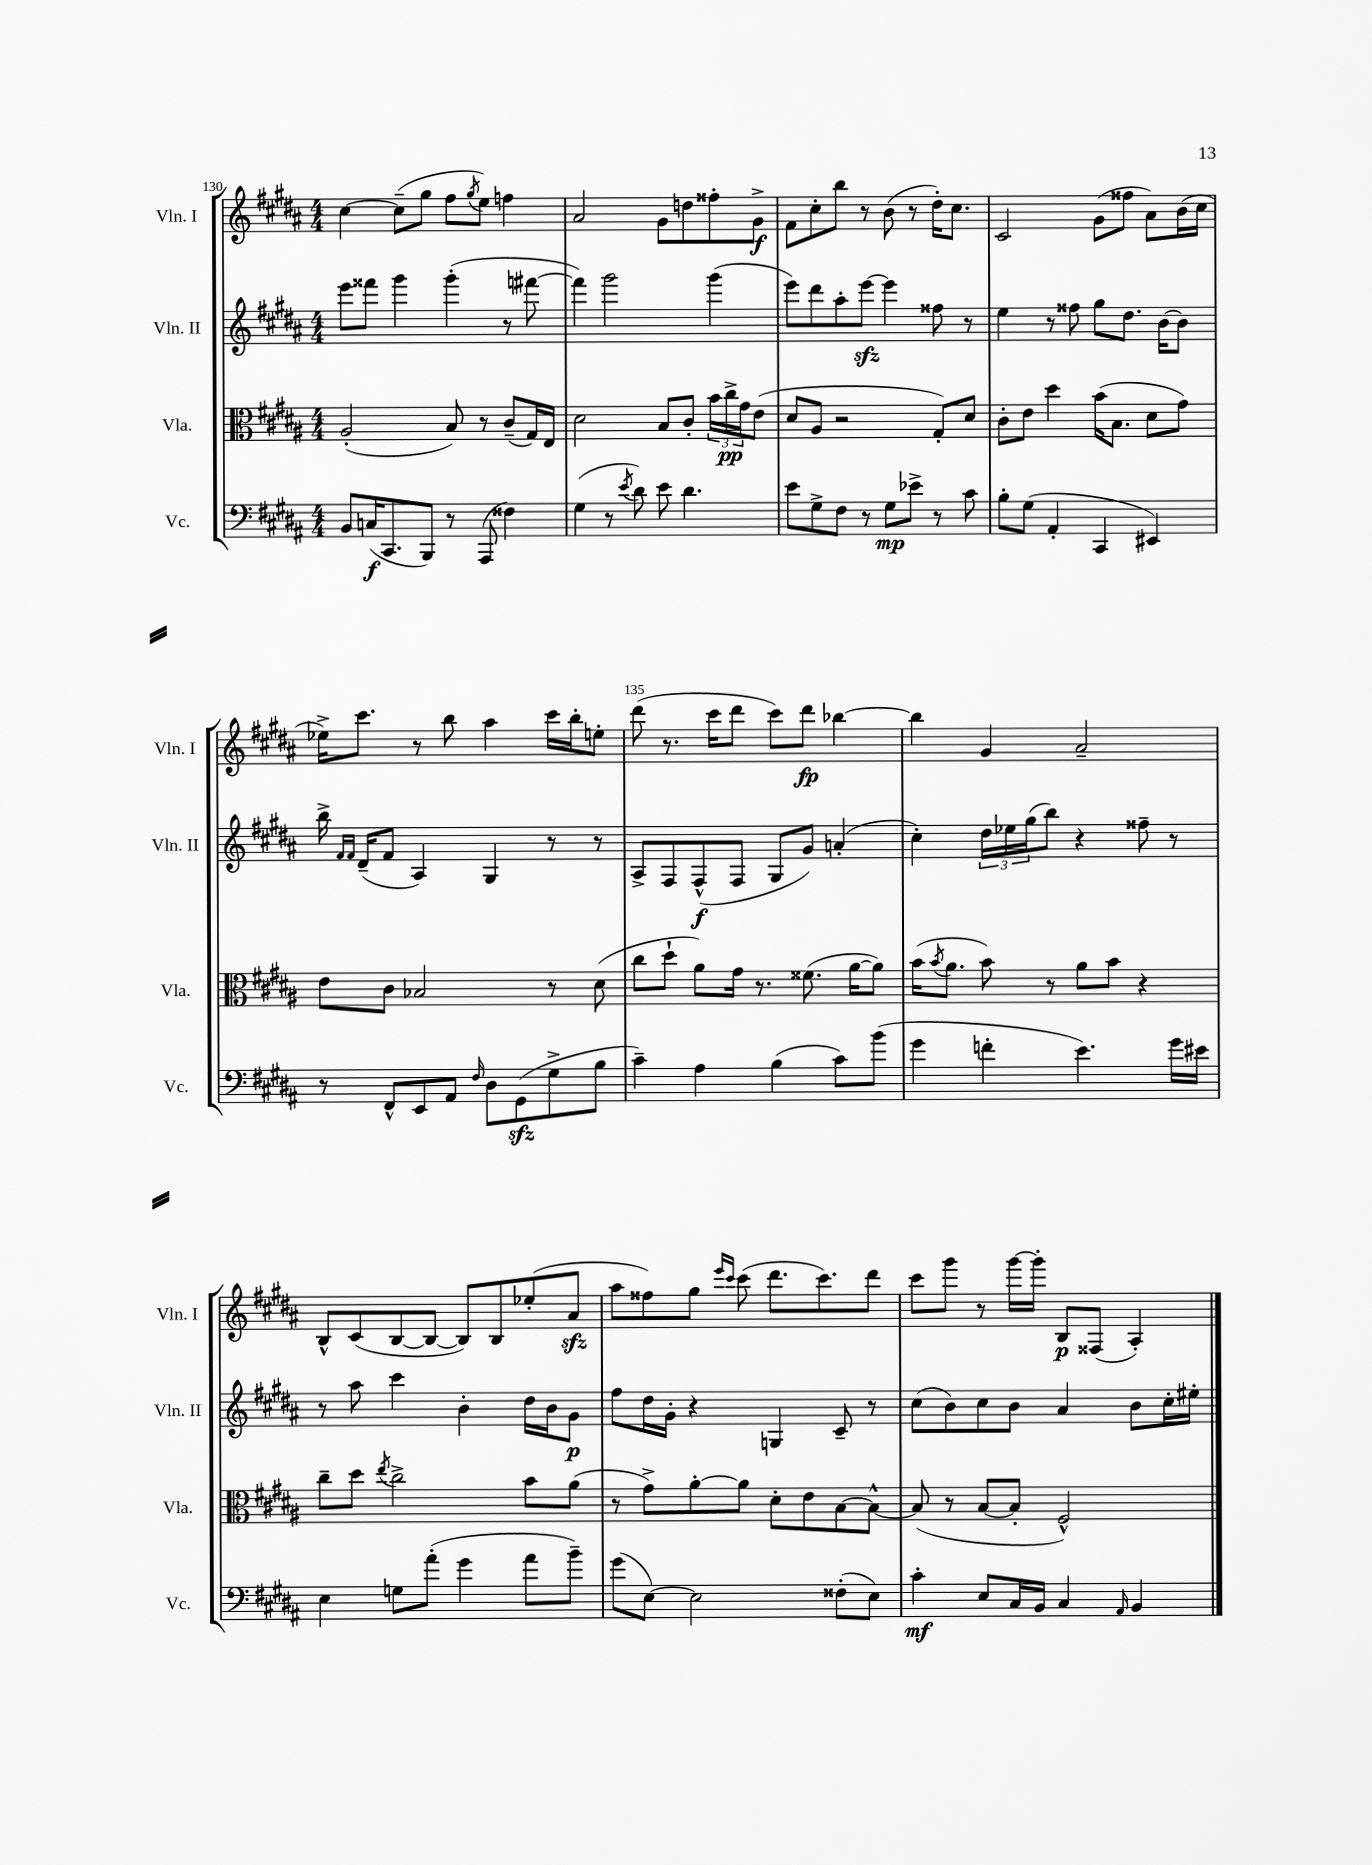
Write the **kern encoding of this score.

**kern	**kern	**kern	**kern
*staff4	*staff3	*staff2	*staff1
*clefF4	*clefC3	*clefG2	*clefG2
*k[f#c#g#d#a#]	*k[f#c#g#d#a#]	*k[f#c#g#d#a#]	*k[f#c#g#d#a#]
*M4/4	*M4/4	*M4/4	*M4/4
8BB/L	(2A#'/	8eee\L	[4cc#\
(16C/K	.	8fff##\J	.
8.CC#/	.	.	.
.	.	4ggg#\	(8cc#~\]L
8BBB/J)	.	.	8gg#\J
8r	8B/)	(4ggg#'\	8ff#\L
.	.	.	8qgg#/
(8AAA#/	8r	.	8ee\J)
4F##\)	(8c#~/L	8r	4ff\
.	16G#/L)	[8fff#\	.
.	16E/JJ	.	.
=	=	=	=
(4G#\	2d#\	4fff#\])	2a#/
8r	.	2ggg#\	.
8qe/	.	.	.
8d#\)	.	.	.
8e\	8B/L	.	8g#\L
4.d#\	8c#'/J	.	8dd\
.	24b\LL	(4ggg#\	8ff##'\
.	24cc#^\	.	.
.	24g#\J	.	.
.	(8e\J	.	8g#^\J
=	=	=	=
8e\L	8d#/L	8eee\L)	8f#\L
8G#^\	8A#/J	8ddd#\	8cc#'\
8F#\J	2r	8aa#'\	8bb\J
8r	.	[8eee\J	8r
8G#\L	.	4eee\]	(8b\
8e-^\J	.	.	8r
8r	8G#'/L)	8ff##\	16dd#'\LK)
.	.	.	8.cc#\J
8c#\	8d#/J	8r	.
=	=	=	=
8B'\L	8c#'\L	4ee\	2c#/
(8G#\J	8e\J	.	.
4AA#'/	4dd#\	8r	.
.	.	8ff##\	.
4CC#/	(16b\LK	8gg#\L	(8g#\L
.	8.B\J	.	.
.	.	8.dd#\J	8ff##\J
4EE#/)	8d#\L	.	8a#\L)
.	.	[16b\LK	.
.	8g#\J)	8b\]J	(16b\L
.	.	.	16cc#\JJ
=	=	=	=
8r	8e\L	16bb^\	16ee-^\LK)
.	.	16qqf#/LL	.
.	.	16qqf#/JJ	.
.	.	(16d#~/LK	8.ccc#\J
8FF#^^/L	8c#\J	8f#/J	.
8EE/	2B-/	4A#/)	8r
8AA#/J	.	.	8bb\
16qqF#/	.	.	.
8D#\L	.	4G#/	4aa#\
(8GG#\	.	.	.
8G#^\	8r	8r	16ccc#\LL
.	.	.	16bb'\J
8B\J	(8d#\	8r	8ee'\J
=	=	=	=
4c#~\)	8cc#\L	8A#^/L	(8ddd#\
.	8dd#`\J	8F#/	8.r
4A#\	8a#\L)	(8F#^^/	.
.	.	.	16ccc#\LK
.	16g#\Jk	8F#/J	8ddd#\J
.	8.r	.	.
(4B\	.	8G#/L	8ccc#\L)
.	(8.f##\	8g#/J)	8ddd#\J
8c#\L)	.	(4a'/	[4bb-\
.	[16a#\LK	.	.
(8b\J	8a#\]J)	.	.
=	=	=	=
4g#\	(16b\LK	4cc#'\)	4bb-\]
.	8qb/	.	.
.	8.a#\J	.	.
4f'\	8b\)	24dd#\LL	4g#/
.	.	24ee-\	.
.	.	(24gg#\J	.
.	8r	8bb\J)	.
4.e\)	8a#\L	4r	2a#~/
.	8b\J	.	.
.	4r	8ff##~\	.
16g#\LL	.	8r	.
16e#\JJ	.	.	.
=	=	=	=
4E\	8cc#~\L	8r	8B^^/L
.	8dd#\J	8aa#\	(8c#/
.	8qee/	.	.
8G\L	2cc#^\	4ccc#\	[8B/
(8a#'\J	.	.	8B/_J
4g#\	.	4b'\	8B/]L)
.	.	.	8B/
8a#\L	8b\L	16dd#\LL	(8ee-'/
.	.	16b\J	.
8b~\J)	(8a#\J	8g#\J	8a#/J
=	=	=	=
(8g#\L	8r	8ff#\L	8aa#\L
[8E\J)	8g#^\L)	16dd#\L	8ff##\)
.	.	16g#'\JJ	.
2E\]	[8a#'\	4r	8gg#\J
.	.	.	16qqeee/LL
.	.	.	16qqccc#/JJ
.	8a#\]J	.	(8ccc#\
.	8d#'\L	4G/	8.ddd#\L
.	8e\	.	.
.	.	.	8.ccc#\)
(8F##'\L	[8B\	8c#~/	.
8E\J)	8B^^\_J	8r	8ddd#\J
=	=	=	=
4c#'\	(8B/]	(8cc#\L	8ccc#\L
.	8r	8b\)	8ggg#\J
8E/L	[8B/L	8cc#\	8r
16C#/L	8B'/]J	8b\J	[16ggg#\LL
16BB/JJ	.	.	16ggg#'\]JJ
4C#/	2F#^^/)	4a#/	8B/L
.	.	.	(8F##/J
16qqAA#/	.	.	.
4BB/	.	8b\L	4A#'/)
.	.	16cc#'\L	.
.	.	16ee#'\JJ	.
==	==	==	==
*-	*-	*-	*-
